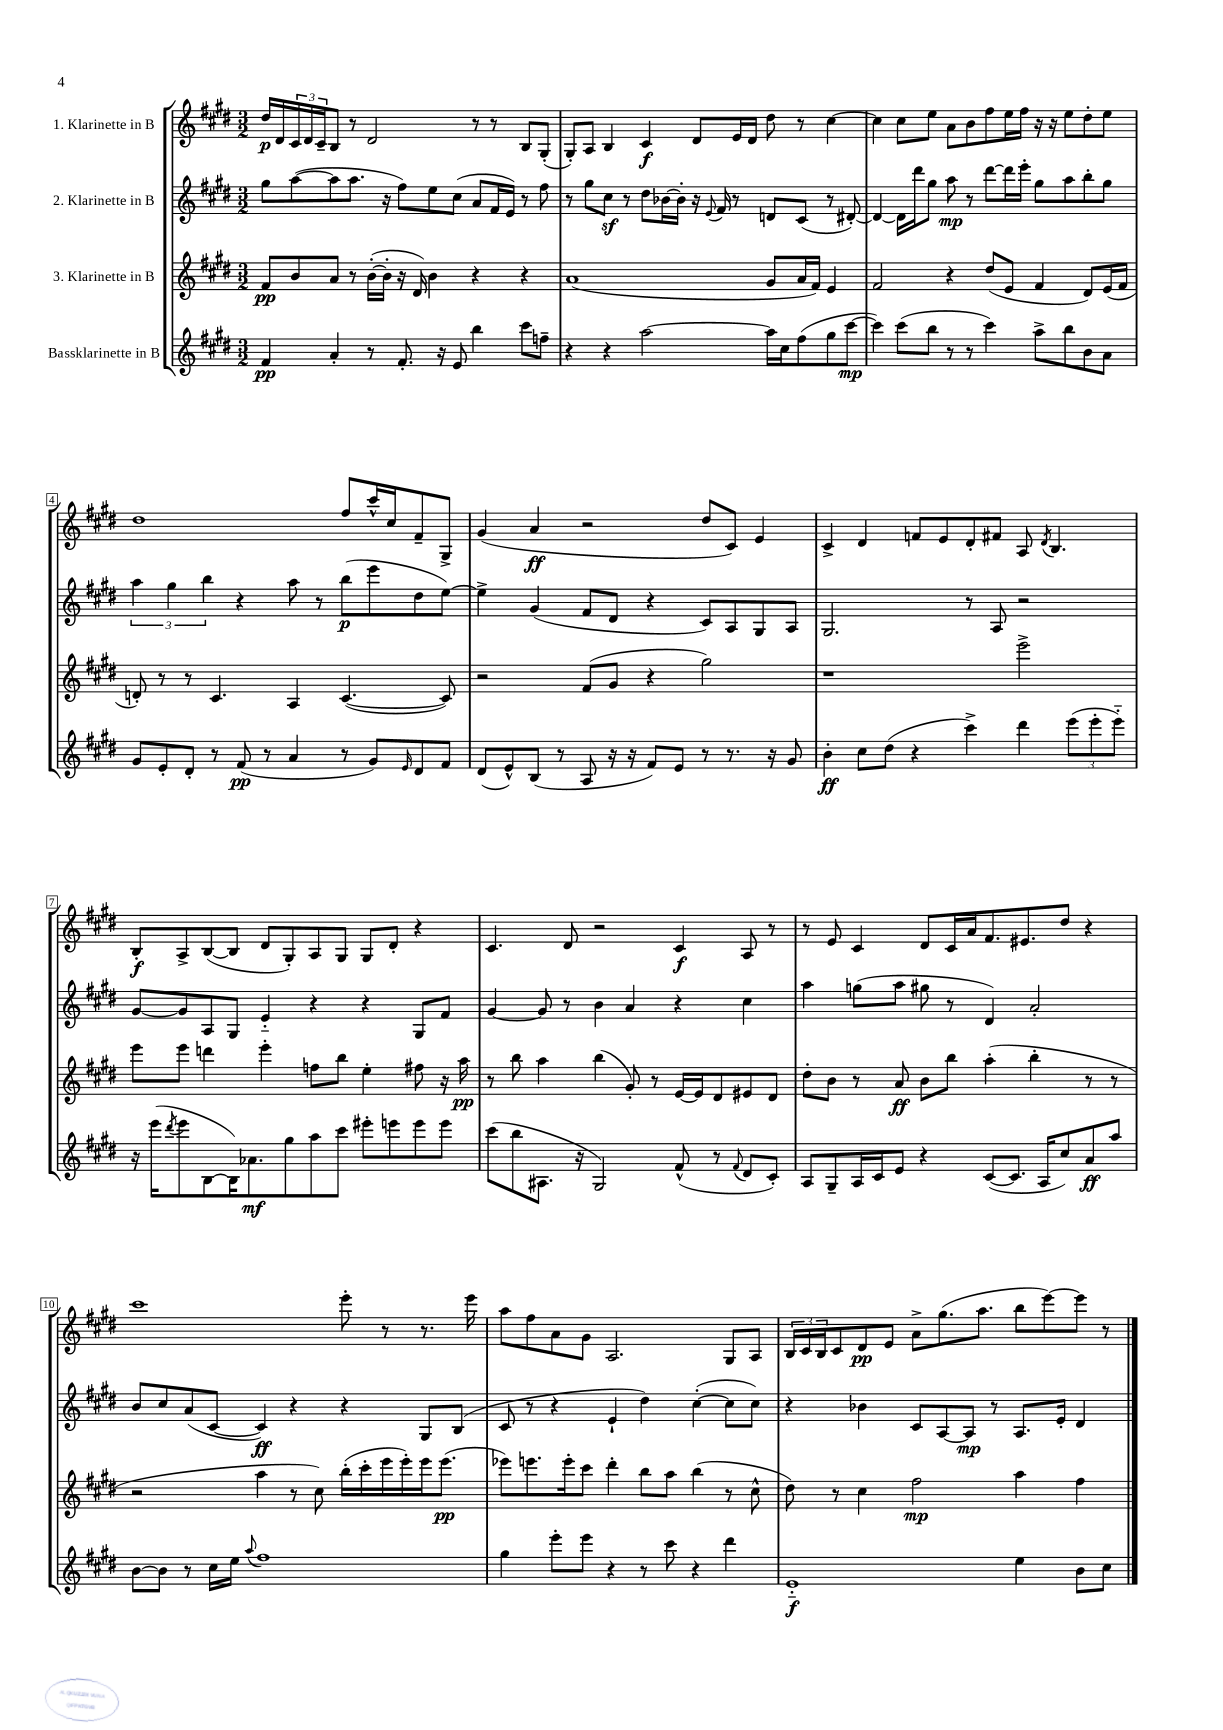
<<
\new StaffGroup <<
\new Staff = "s0" \with { instrumentName = "1. Klarinette in B" } {
    \clef treble \key e \major \numericTimeSignature \time 3/2
    dis''16\p dis'16 \tuplet 3/2 { cis'16 dis'16 cis'16-- } b8 r8 dis'2 r8 r8 b8 gis8-.( |
    gis8-.) a8 b4 cis'4\f dis'8 e'16 dis'16 dis''8 r8 cis''4~ |
    cis''4 cis''8 e''8 a'8 b'8 fis''8 e''16 fis''16 r16 r16 e''8 dis''8-. e''8 |
    dis''1 fis''8 cis'''16-^ cis''16 fis'8-- gis8-> |
    gis'4( a'4\ff r2 dis''8 cis'8) e'4 |
    cis'4-> dis'4 f'8 e'8 dis'8-. fis'8 a8 \acciaccatura { dis'8 } b4. |
    b8-.\f a8-> b8~( b8 dis'8 gis8-.) a8 gis8 gis8 dis'8-. r4 |
    cis'4. dis'8 r2 cis'4\f a8 r8 |
    r8 e'8 cis'4 dis'8 cis'16 a'16 fis'8. eis'8. dis''8 r4 |
    cis'''1 e'''8-. r8 r8. e'''16 |
    a''8 fis''8 a'8 gis'8 a2. gis8 a8 |
    \tuplet 3/2 { b16 cis'16 b16 } cis'8 dis'8\pp e'8 a'8-> gis''8.( a''8. b''8 e'''8~) e'''8 r8 \bar "|." |
}
\new Staff = "s1" \with { instrumentName = "2. Klarinette in B" } {
    \clef treble \key e \major \numericTimeSignature \time 3/2
    gis''8 a''8~( a''8 a''8. r16 fis''8) e''8 cis''8( a'8 fis'16 e'16) r8 fis''8 |
    r8 gis''8 cis''8\sf r8 dis''8 bes'16~ bes'16-. r16 \appoggiatura { e'8 } fis'16 r8 d'8 cis'8( r8 dis'8~-.) |
    dis'4~ dis'16 dis'''16 gis''8 a''8\mp r8 dis'''8~ dis'''16 e'''16-. gis''8 a''8 b''8-. gis''8 |
    \tuplet 3/2 { a''4 gis''4 b''4 } r4 a''8 r8 b''8\p( e'''8 dis''8 e''8~) |
    e''4-> gis'4( fis'8 dis'8 r4 cis'8) a8 gis8 a8 |
    gis2. r8 a8 r2 |
    gis'8~ gis'8 a8 gis8 e'4-_ r4 r4 gis8 fis'8 |
    gis'4~ gis'8 r8 b'4 a'4 r4 cis''4 |
    a''4 g''8( a''8 gis''8 r8 dis'4) a'2-. |
    b'8 cis''8 a'8( cis'8~ cis'4\ff) r4 r4 gis8 b8( |
    cis'8 r8 r4 e'4-! dis''4) cis''4~-.( cis''8 cis''8) |
    r4 bes'4 cis'8 a8~ a8\mp r8 a8. e'16-. dis'4 \bar "|." |
}
\new Staff = "s2" \with { instrumentName = "3. Klarinette in B" } {
    \clef treble \key e \major \numericTimeSignature \time 3/2
    fis'8\pp b'8 a'8 r8 b'16~-.( b'16-. r16 dis'16) b'4 r4 r4 |
    a'1( gis'8 a'16 fis'16) e'4 |
    fis'2 r4 dis''8( e'8 fis'4 dis'8) e'16( fis'16 |
    d'8-.) r8 r8 cis'4. a4 cis'4.~( cis'8) |
    r2 fis'8( gis'8 r4 gis''2) |
    r1 e'''2-> |
    e'''8 e'''8 d'''4 e'''4-. f''8 b''8 e''4-. fis''8 r16 a''16\pp |
    r8 b''8 a''4 b''4( gis'8-.) r8 e'16~ e'16 dis'8 eis'8 dis'8 |
    dis''8-. b'8 r8 a'8\ff b'8 b''8 a''4-.( b''4-. r8 r8 |
    r2 a''4 r8 cis''8) b''16-.( cis'''16-. e'''16 e'''16-.) e'''16 e'''8.\pp( |
    ees'''8) e'''8. e'''16-. cis'''8 dis'''4-. b''8 a''8 b''4( r8 cis''8-^ |
    dis''8) r8 cis''4 fis''2\mp a''4 fis''4 \bar "|." |
}
\new Staff = "s3" \with { instrumentName = "Bassklarinette in B" } {
    \clef treble \key e \major \numericTimeSignature \time 3/2
    fis'4\pp a'4-. r8 fis'8.-. r16 e'8 b''4 cis'''8 f''8-- |
    r4 r4 a''2~ a''16 cis''16 fis''8( gis''8 cis'''8~\mp |
    cis'''4) cis'''8( b''8 r8 r8 cis'''4) a''8-> b''8 b'8 a'8 |
    gis'8 e'8-. dis'8-. r8 fis'8\pp( r8 a'4 r8 gis'8) \grace { e'16 } dis'8 fis'8 |
    dis'8( e'8-^) b8( r8 a8 r16 r16 fis'8) e'8 r8 r8. r16 gis'8 |
    b'4-.\ff cis''8 dis''8( r4 cis'''4->) dis'''4 \tuplet 3/2 { e'''8( e'''8-. e'''8-_) } |
    r16 e'''16( \acciaccatura { dis'''8 } e'''8 b8~ b16) aes'8.\mf gis''8 a''8 cis'''8 eis'''8-. e'''8 e'''8 e'''8 |
    cis'''8( b''8 ais8. r16 gis2) fis'8-^( r8 \appoggiatura { fis'8 } dis'8 cis'8-.) |
    a8 gis8-- a16 cis'16 e'8 r4 cis'8~( cis'8. a16 cis''8) a'8\ff a''8 |
    b'8~ b'8 r8 cis''16 e''16 \appoggiatura { a''8 } fis''1 |
    gis''4 e'''8-. e'''8 r4 r8 cis'''8 r4 dis'''4 |
    e'1-_\f e''4 b'8 cis''8 \bar "|." |
}
>>
>>
\layout { \context { \Score \override BarNumber.stencil = #(make-stencil-boxer 0.1 0.3 ly:text-interface::print) } }
